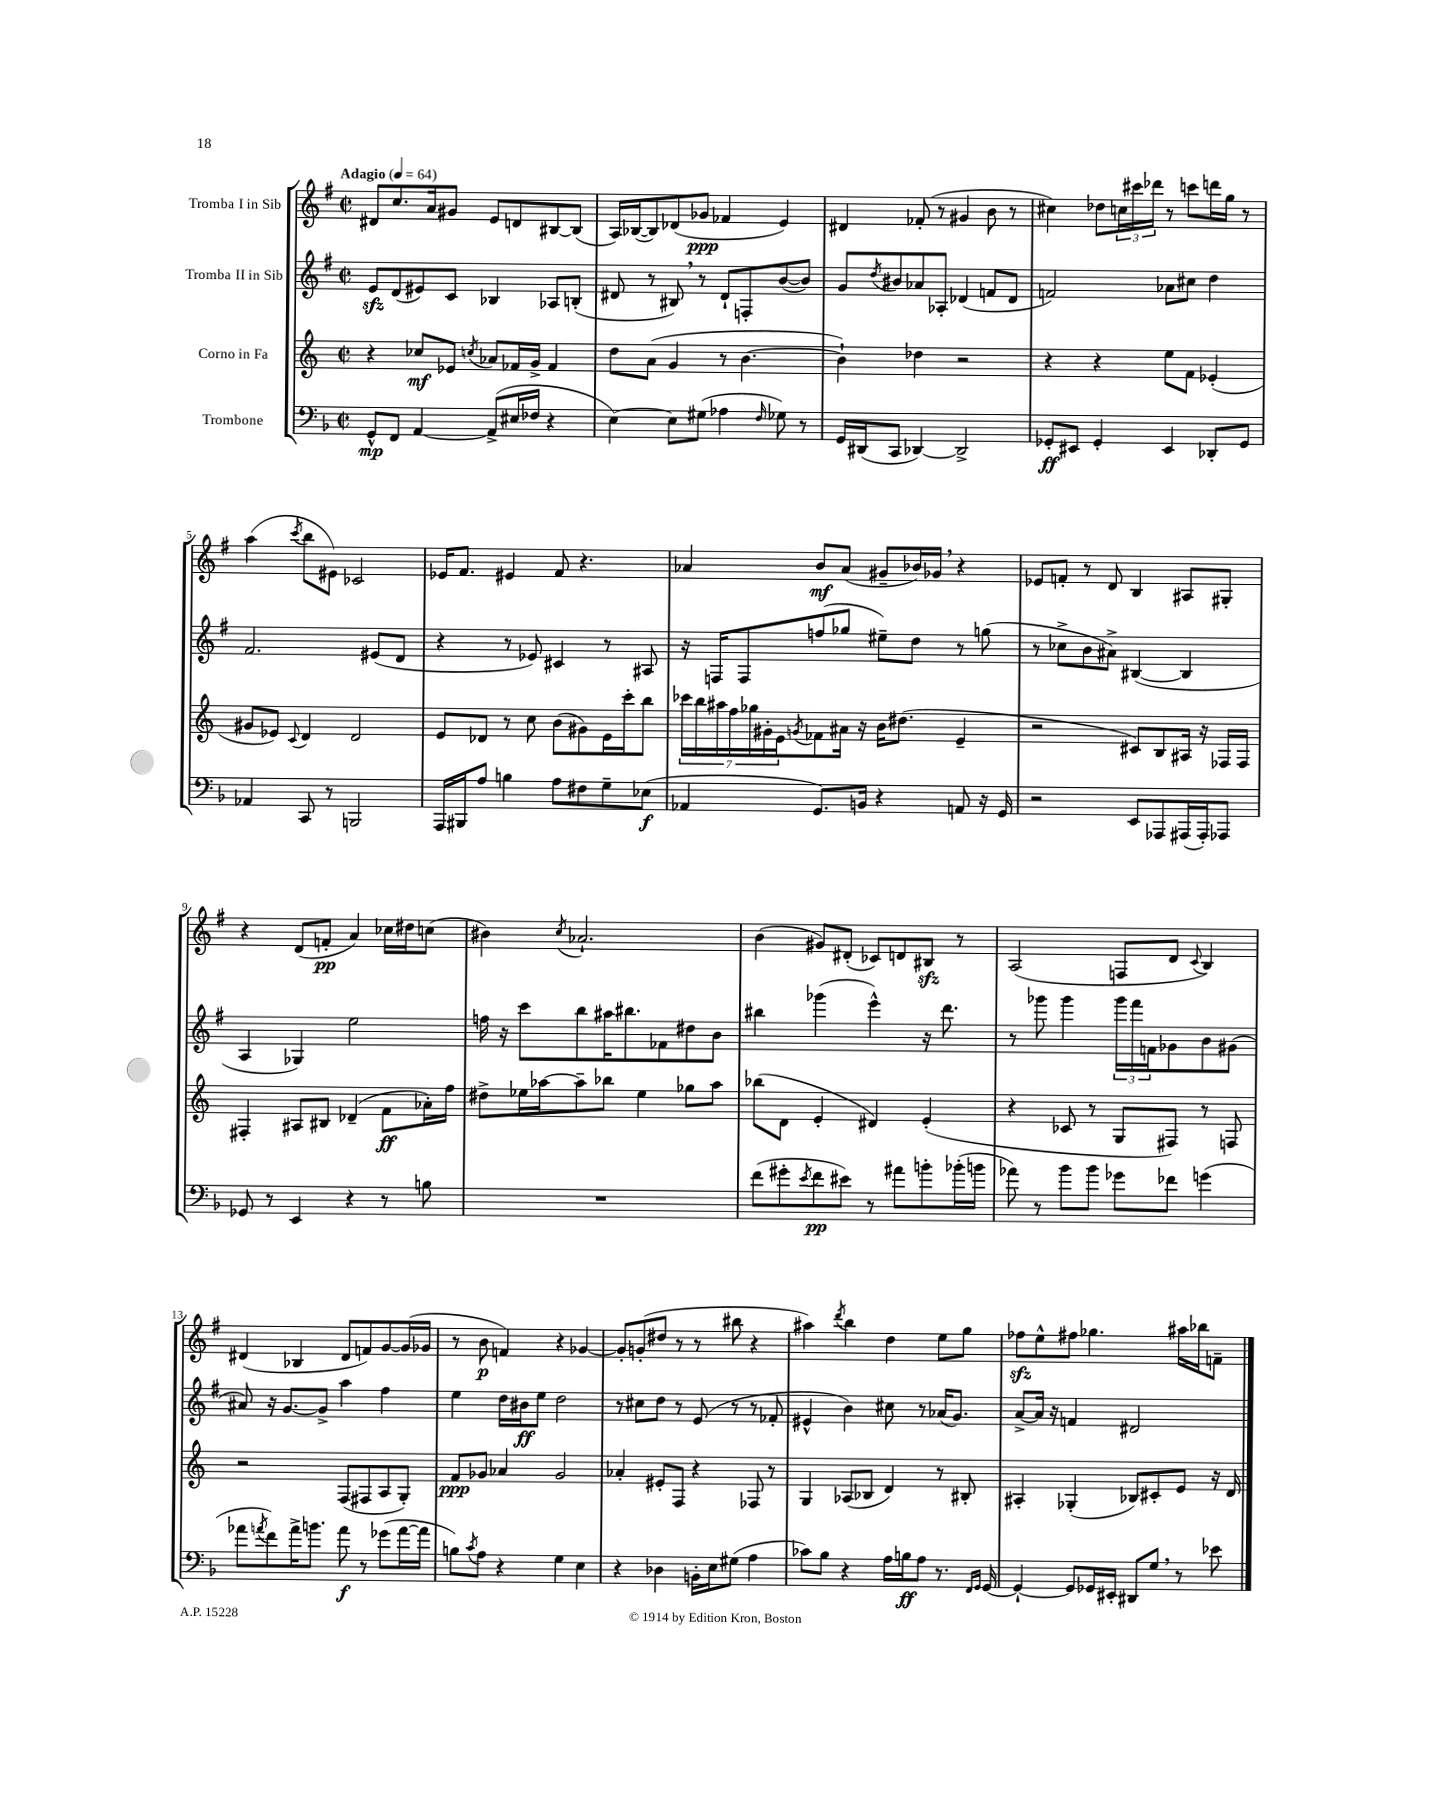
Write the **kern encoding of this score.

**kern	**dynam	**kern	**dynam	**kern	**dynam	**kern	**dynam
*part4	*part4	*part3	*part3	*part2	*part2	*part1	*part1
*staff4	*staff4	*staff3	*staff3	*staff2	*staff2	*staff1	*staff1
*I"Trombone	*	*I"Corno in Fa	*	*I"Tromba II in Sib	*	*I"Tromba I in Sib	*
*clefF4	*	*clefG2	*	*clefG2	*	*clefG2	*
*k[b-]	*	*k[]	*	*k[f#]	*	*k[f#]	*
*M2/2	*	*M2/2	*	*M2/2	*	*M2/2	*
*met(c|)	*	*met(c|)	*	*met(c|)	*	*met(c|)	*
*MM64	*	*MM64	*	*MM64	*	*MM64	*
=1	=1	=1	=1	=1	=1	=1	=1
!	!	!	!	!	!	!LO:TX:a:B:t=Adagio	!
8GG^^/L	mp	4r	.	8ezz/L	.	8d#X/L	.
8FF/J	.	.	.	(8d/	.	8.cc/	.
[4AA/	.	8cc-X/L	mf	8e#X/)	.	.	.
.	.	.	.	.	.	16a/k	.
.	.	8e-X/J	.	8c/J	.	8g#X/J	.
.	.	8qccn/	.	.	.	.	.
(8AA^/L]	.	8a-X/L	.	4B-X/	.	8e/L	.
16E#X/L	.	16f-X/L	.	.	.	8dn/	.
16F-X/JJ	.	16g^/JJ	.	.	.	.	.
4r	.	4f-/	.	8A-X/L	.	[8B#X/	.
.	.	.	.	(8Bn'/J	.	(8B#/J]	.
=2	=2	=2	=2	=2	=2	=2	=2
[4E\)	.	8dd\L	.	8d#X/	.	16A/LL)	.
.	.	.	.	.	.	([16B-X/J	.
.	.	(8a\J	.	8r	.	8B-/])	.
8E\L]	.	4g/	.	8B#X,/)	.	(8d-X/	.
(8G#X\J	.	.	.	8r	.	8g-X/J	ppp
4A-X\	.	8r	.	8d#`/L	.	4f-X/	.
.	.	[4.b\	.	8Fn'/	.	.	.
16qqF/	.	.	.	.	.	.	.
8G-X\)	.	.	.	([8b/	.	4e/)	.
8r	.	.	.	8b/J])	.	.	.
=3	=3	=3	=3	=3	=3	=3	=3
16GG/LL	.	4b`\])	.	8g/L	.	4d#X/	.
(16DD#X/J	.	.	.	.	.	.	.
.	.	.	.	8qdd/	.	.	.
8CC/J	.	.	.	8b#X/	.	.	.
[4DD-X/)	.	4dd-X\	.	8a-X/	.	(8f-X'/	.
.	.	.	.	8A-X'/J	.	8r	.
2DD-^/]	.	2r	.	(4d-X/	.	4g#X/	.
.	.	.	.	8fn/L	.	8b\	.
.	.	.	.	8d-/J	.	8r	.
=4	=4	=4	=4	=4	=4	=4	=4
8GG-X'/L	ff	4r	.	2fn/)	.	4cc#X\)	.
8EE#X/J	.	.	.	.	.	.	.
4GG-'/	.	4r	.	.	.	8dd-X\L	.
.	.	.	.	.	.	24ccn\L	.
.	.	.	.	.	.	24ccc#X\	.
.	.	.	.	.	.	24ddd-X\JJ	.
4EE#/	.	8ee\L	.	8a-X\L	.	8r	.
.	.	8f\J	.	8cc#X\J	.	8cccn\L	.
8DD-X'/L	.	(4e-X'/	.	4dd\	.	16dddn\L	.
.	.	.	.	.	.	16gg\JJ	.
8GG-/J	.	.	.	.	.	8r	.
!!LO:LB:g=z
=5	=5	=5	=5	=5	=5	=5	=5
4AA-X/	.	8g#X/L	.	2.f#/	.	(4aa\	.
.	.	8e-X/J)	.	.	.	.	.
.	.	8qqc/	.	.	.	8qccc/	.
8CC/	.	4d/	.	.	.	8bb\L	.
8r	.	.	.	.	.	8e#X\J)	.
2BBBn/	.	2d/	.	.	.	2c-X/	.
.	.	.	.	(8e#X/L	.	.	.
.	.	.	.	8d/J	.	.	.
=6	=6	=6	=6	=6	=6	=6	=6
16AAA/LL	.	8e/L	.	4r	.	16e-X/KL	.
16BBB#X/J	.	.	.	.	.	8.f#/J	.
8A/J	.	8d-X/J	.	.	.	.	.
4Bn\	.	8r	.	8r	.	4e#X/	.
.	.	8cc\	.	8e-X/)	.	.	.
8A\L	.	(8b\L	.	4c#X/	.	8f#/	.
8F#X\	.	8g#X\)	.	.	.	4.r	.
8G~\	.	16e\L	.	8r	.	.	.
.	.	16ccc'\J	.	.	.	.	.
(8E-X\J	f	8bb\J	.	8A#X/	.	.	.
=7	=7	=7	=7	=7	=7	=7	=7
4AA-X/	.	28ccc-X\LL	.	16r	.	4a-X/	.
.	.	28bb\	.	.	.	.	.
.	.	.	.	16Fn/KL	.	.	.
.	.	28aa#X\	.	.	.	.	.
.	.	28ff\	.	.	.	.	.
.	.	.	.	8F/	.	.	.
.	.	28gg-X\	.	.	.	.	.
.	.	28g#X'\	.	.	.	.	.
.	.	28e\J	.	.	.	.	.
.	.	8qgn/	.	.	.	.	.
8.GG/L)	.	8f-X\	.	(8ffn/	.	8b/L	mf
.	.	16a#X\Jk	.	8gg-X/J	.	(8a-/J	.
16BBn/Jk	.	16r	.	.	.	.	.
4r	.	16b\KL	.	8ee#X~\L)	.	8g#X~/L	.
.	.	(8.dd#X\J	.	.	.	.	.
.	.	.	.	8dd\J	.	16b-X/L)	.
.	.	.	.	.	.	16g-X,/JJ	.
8AAn/	.	4e~/	.	8r	.	4r	.
16r	.	.	.	(8ggn\	.	.	.
16GG/	.	.	.	.	.	.	.
=8	=8	=8	=8	=8	=8	=8	=8
2r	.	2r	.	8r	.	8e-X/L	.
.	.	.	.	8cc-X^\L	.	8fn'/J	.
.	.	.	.	8b\	.	8r	.
.	.	.	.	8a#X^\J)	.	8d/	.
8EE/L	.	8c#X/L)	.	([4B#X/	.	4B/	.
8AAA-X/	.	8B/	.	.	.	.	.
(16AAA#X/L	.	16A#X/Jk	.	4B#/]	.	8A#X/L	.
16AAA#'/J)	.	16r	.	.	.	.	.
8AAA-X/J	.	16F-X/LL	.	.	.	8G#X'/J	.
.	.	16F-/JJ	.	.	.	.	.
!!LO:LB:g=z
=9	=9	=9	=9	=9	=9	=9	=9
8GG-X/	.	4F#X'/	.	4A/	.	4r	.
8r	.	.	.	.	.	.	.
4EE/	.	8A#X/L	.	4G-X/)	.	(8d/L	.
.	.	8B#X/J	.	.	.	8fn'/J	pp
4r	.	(4d-X~/	.	2ee\	.	4a/)	.
8r	.	8f\L	ff	.	.	16cc-X\LL	.
.	.	.	.	.	.	16dd#X\J	.
8Bn\	.	16a-X'\L)	.	.	.	(8ccn\J	.
.	.	16ff\JJ	.	.	.	.	.
=10	=10	=10	=10	=10	=10	=10	=10
1r	.	8dd#X^\L	.	16ffn\	.	4b#X\)	.
.	.	.	.	16r	.	.	.
.	.	16ee-X\L	.	8ccc\L	.	.	.
.	.	[16aa-X\J	.	.	.	.	.
.	.	.	.	.	.	8qcc/	.
.	.	8aa-~\]	.	8bb\	.	2.a-X`/	.
.	.	8bb-X\J	.	16aa#X\K	.	.	.
.	.	.	.	8.bb#X\	.	.	.
.	.	4ee-\	.	.	.	.	.
.	.	.	.	8f-X\	.	.	.
.	.	8gg-X\L	.	8dd#X\	.	.	.
.	.	8aa-\J	.	8b\J	.	.	.
=11	=11	=11	=11	=11	=11	=11	=11
(8f\L	.	(8bb-X\L	.	4bb#X\	.	(4b\	.
8g#X'\	.	8d\J	.	.	.	.	.
8qe/	.	.	.	.	.	.	.
8f\	pp	4e'/	.	(4ggg-X\	.	8g#X/L)	.
8e#X\J)	.	.	.	.	.	(8d#X'/J	.
8r	.	4d#X/)	.	4eee^^\)	.	8c-X/L)	.
8a#X\L	.	.	.	.	.	8dn/	.
8bn'\	.	(4e'/	.	16r	.	8B#Xzz/J	.
.	.	.	.	8.ddd\	.	.	.
(16b-X'\L	.	.	.	.	.	8r	.
16bn\JJ	.	.	.	.	.	.	.
=12	=12	=12	=12	=12	=12	=12	=12
8a-X\)	.	4r	.	8r	.	(2A/	.
8r	.	.	.	8ggg-X\	.	.	.
8b-\L	.	8c-X/	.	4ggg-\	.	.	.
8b-\J	.	8r	.	.	.	.	.
8g-X\L	.	8G/L	.	24ggg-\LL	.	8Fn/L	.
.	.	.	.	24fff#\	.	.	.
.	.	.	.	24fn\J	.	.	.
8f-X\J	.	8F#X/J)	.	8g-X\	.	8d/J	.
.	.	.	.	.	.	8qqc/	.
(4gn\	.	8r	.	8b\	.	4B/)	.
.	.	8Fn/	.	(8g#X\J	.	.	.
!!LO:LB:g=z
=13	=13	=13	=13	=13	=13	=13	=13
8a-X\L	.	2r	.	8a#X/)	.	(4d#X/	.
8qan/	.	.	.	.	.	.	.
8f\)	.	.	.	16r	.	.	.
.	.	.	.	[8.g/L	.	.	.
16a^\K	.	.	.	.	.	4B-X/	.
8.bn\J	.	.	.	.	.	.	.
.	.	.	.	8g^/J]	.	.	.
8a\	f	(8F/L	.	4aa\	.	8d#/L	.
8r	.	8F#X/	.	.	.	8fn/)	.
(8g-X\L	.	8A/	.	4ff#\	.	[8g/	.
[16a\L	.	8G'/J)	.	.	.	(16g/L]	.
16a\JJ]	.	.	.	.	.	16g-X/JJ	.
=14	=14	=14	=14	=14	=14	=14	=14
8Bn\L)	.	8f/L	ppp	4ee\	.	8r	.
8qc/	.	.	.	.	.	.	.
8A\J	.	8g-X/J	.	.	.	8b\	p
4r	.	4a-X/	.	16dd\LL	.	4fn/)	.
.	.	.	.	16b#X\J	ff	.	.
.	.	.	.	8ee\J	.	.	.
4G\	.	2g-/	.	2dd\	.	4r	.
4E\	.	.	.	.	.	[4g-X/	.
=15	=15	=15	=15	=15	=15	=15	=15
4r	.	4a-X'/	.	8r	.	8g-'/L]	.
.	.	.	.	8cc#X\L	.	(8gn'/	.
4D-X\	.	8e#X'/L	.	8dd\J	.	8dd#X/J	.
.	.	8F/J	.	8r	.	8r	.
16BBn'\LL	.	4r	.	(8e/	.	8r	.
16E\J	.	.	.	.	.	.	.
(8G#X\J	.	.	.	8r	.	8bb#X\	.
4A\	.	8F-X/	.	8r	.	4r	.
.	.	8r	.	8f-X'/	.	.	.
=16	=16	=16	=16	=16	=16	=16	=16
8c-X\L)	.	4G/	.	4e#X^^/	.	4aa#X\)	.
8B-\J	.	.	.	.	.	.	.
.	.	.	.	.	.	8qddd/	.
4r	.	(8A-X/L	.	4b\)	.	4bb\	.
.	.	8B-X/J	.	.	.	.	.
16A\LL	.	4d/)	.	8cc#X\	.	4dd\	.
16Bn\J	ff	.	.	.	.	.	.
8A\J	.	.	.	8r	.	.	.
8.r	.	8r	.	(16a-X/KL	.	8ee\L	.
.	.	.	.	8.g/J)	.	.	.
.	.	8B#X'/	.	.	.	8gg\J	.
16qqFF/LL	.	.	.	.	.	.	.
16qqGG/JJ	.	.	.	.	.	.	.
[16GG/	.	.	.	.	.	.	.
=17	=17	=17	=17	=17	=17	=17	=17
4GG`/_	.	4A#X'/	.	[8a^/L	.	8ff-Xzz\L	.
.	.	.	.	16a/Jk]	.	8ee^^\	.
.	.	.	.	16r	.	.	.
8GG/L]	.	(4G-X'/	.	4fn/	.	8ff#X\J	.
16GG-X/L	.	.	.	.	.	4.gg-X\	.
16EE#X'/JJ	.	.	.	.	.	.	.
8DD#X/L	.	8B-X/L)	.	2d#X/	.	.	.
8G,/J	.	8c#X'/	.	.	.	.	.
8r	.	8e/J	.	.	.	16aa#X\LL	.
.	.	.	.	.	.	16bb-X\J	.
8e-X\	.	16r	.	.	.	8fn~\J	.
.	.	16d/	.	.	.	.	.
==	==	==	==	==	==	==	==
*-	*-	*-	*-	*-	*-	*-	*-
